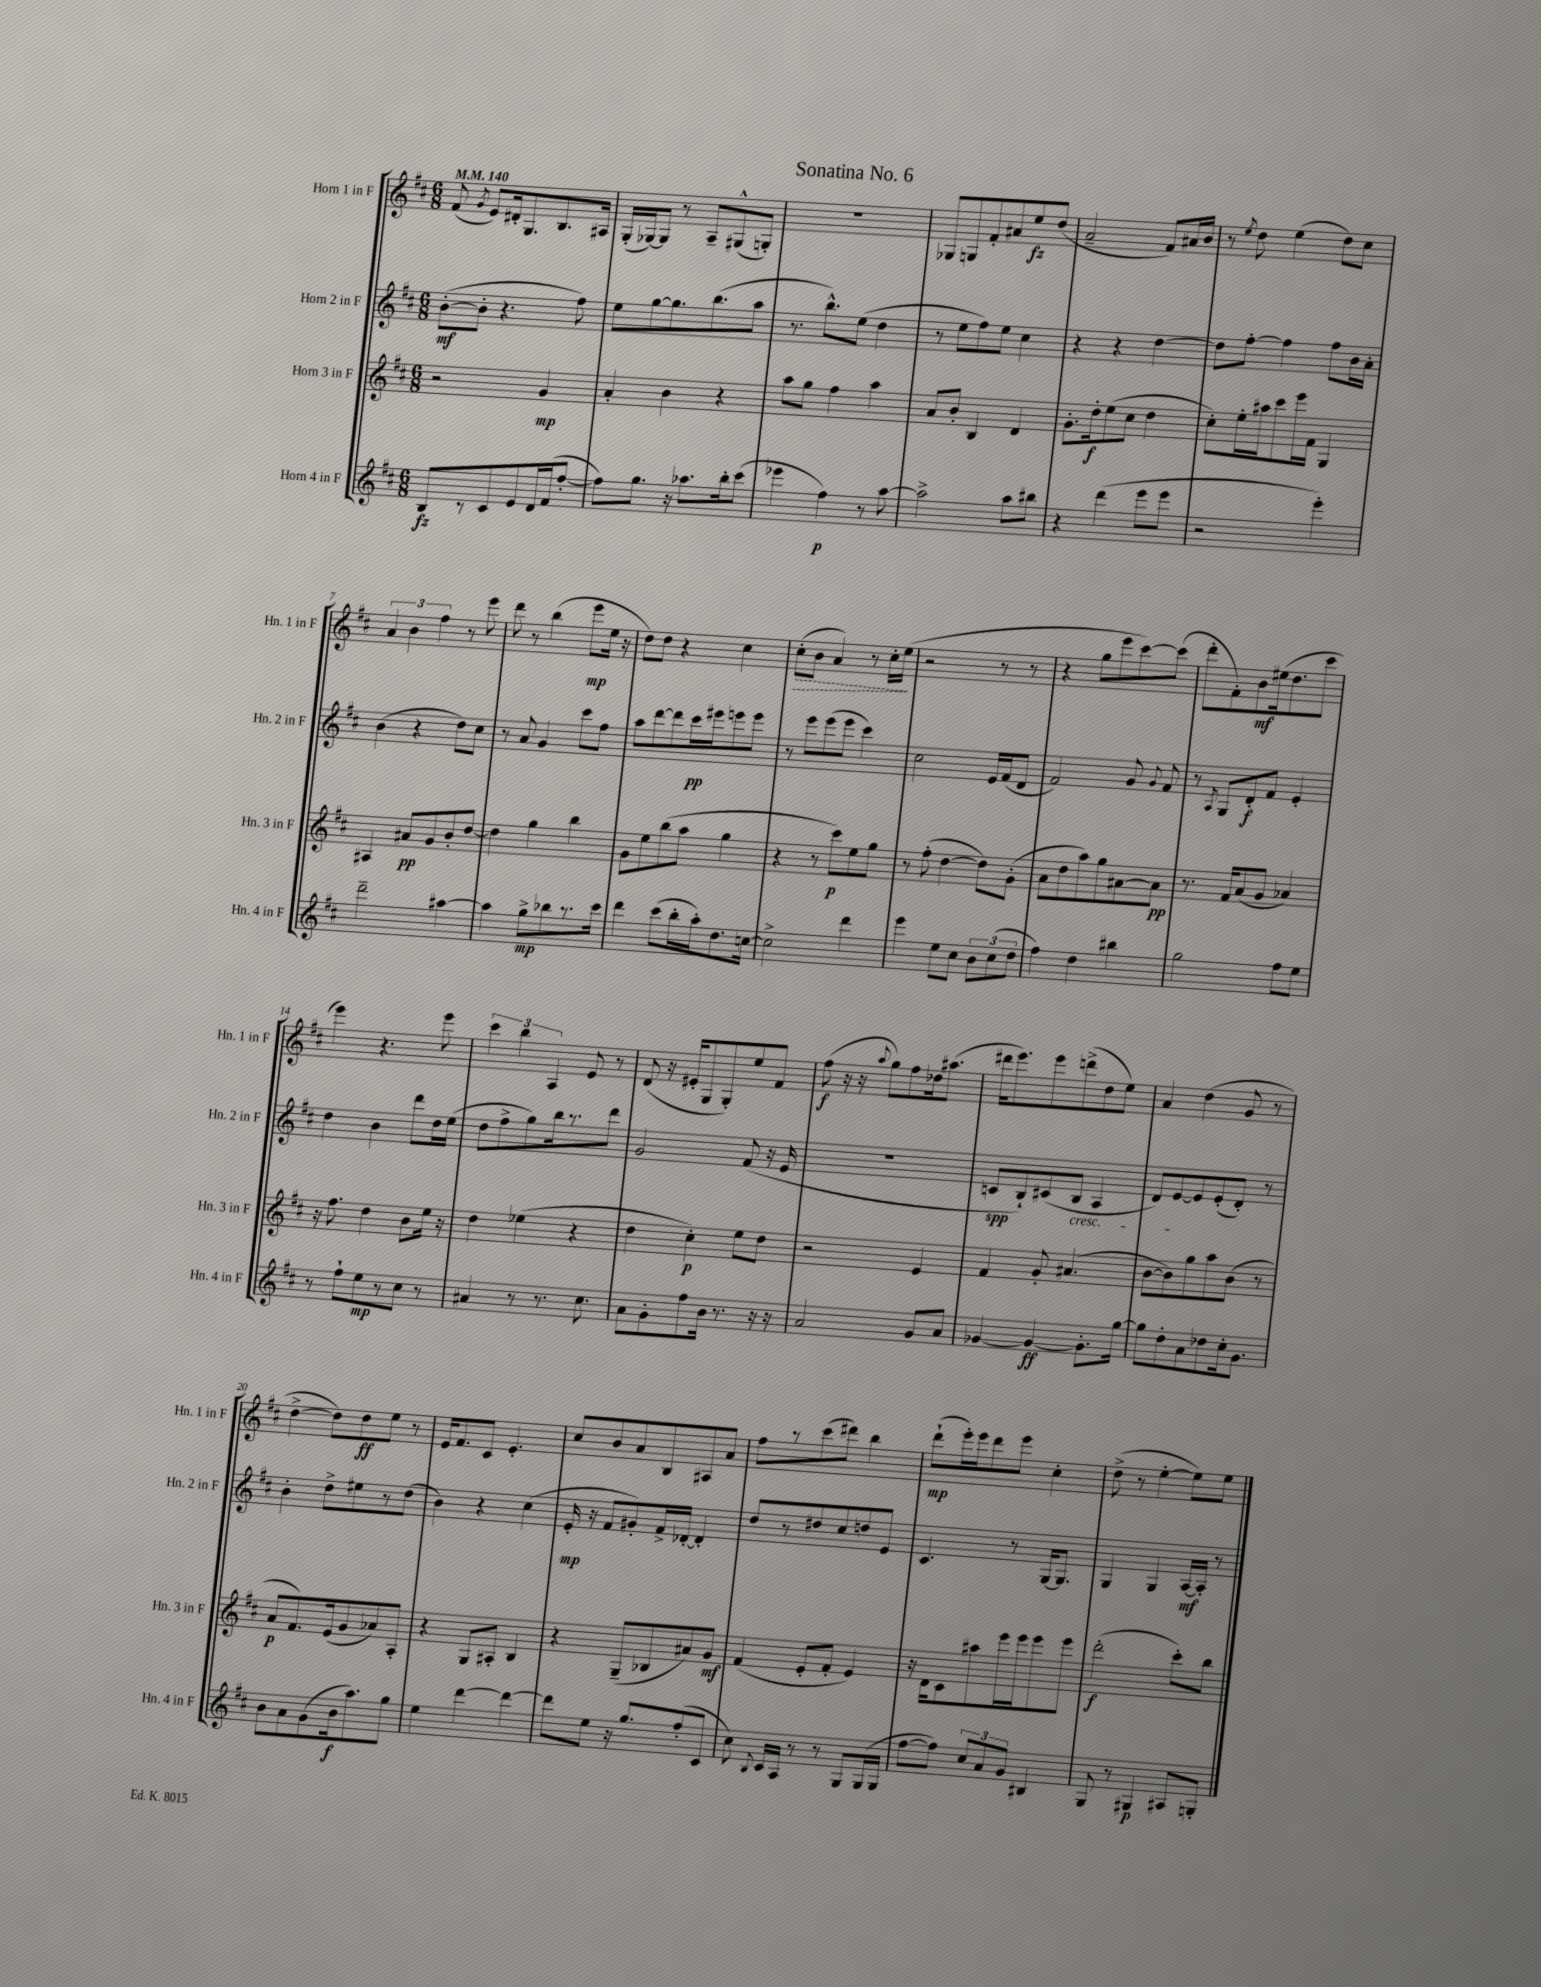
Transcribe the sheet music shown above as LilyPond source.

\header { title = "Sonatina No. 6" }
<<
\new StaffGroup <<
\new Staff = "s0" \with { instrumentName = "Horn 1 in F" shortInstrumentName = "Hn. 1 in F" } {
    \clef treble \key d \major \numericTimeSignature \time 6/8 \tempo 4 = 140
    \autoBeamOff fis'8( \acciaccatura { g'8 } e'8[) dis'16-. g8. b8. ais16] |
    g16[-.( ges16~) ges8] r8 a8[-- gis8-^( g8]-.) |
    R2. |
    ges8[ g8 fis'8-. ais'8 e''8\fz d''8]( |
    a'2-- fis'8[) ais'16 b'16] |
    r8 \acciaccatura { e''8 } d''8 e''4( d''8[) cis''8] |
    \tuplet 3/2 { a'4 b'4 fis''4 } r8 e'''8 |
    d'''8 r8 b''4( e'''8[\mp e''16] r16 |
    d''8[) d''8] r4 cis''4 |
    \once \override Hairpin.style = #'dashed-line cis''8[-.\>( b'8] a'4) r8 cis''16[-. e''16]\!( |
    r2 r8 r8 |
    r4 g''8[ e'''8 cis'''8~) cis'''8]( |
    d'''8[-. fis'8-.) b'8\mf eis''16( d''8. cis'''8] |
    e'''4) r4. e'''8 |
    \tuplet 3/2 { cis'''4 b''4 a4 } e'8 r8 |
    d'8( r16 eis'16[-. g8 g8-.) e''8 fis'8] |
    fis''8\f( r16 r16 \appoggiatura { a''8 } g''8[) fis''8 des''16 ais''8.]( |
    dis'''16[ e'''8.) e'''8 d'''8->( d''8 e''8]) |
    a'4 d''4( g'8 r8 |
    d''4~-> d''8[) d''8\ff e''8] r8 |
    e'16[ fis'8. cis'8] e'4.-. |
    cis''8[ b'8 a'8 b8 ais8 a'8] |
    fis''8[ r8 cis'''8( dis'''8]) b''4 |
    d'''8[-!\mp( e'''16-.) e'''16 d'''8 e'''8] cis''4-. |
    d''8->( r8 e''4~-. e''8[) e''8] \bar "|." |
}
\new Staff = "s1" \with { instrumentName = "Horn 2 in F" shortInstrumentName = "Hn. 2 in F" } {
    \clef treble \key d \major \numericTimeSignature \time 6/8
    \autoBeamOff b'8[~-.\mf( b'8]-. r4. fis''8) |
    e''8[ g''8~ g''8. b''8.( a''8] |
    r8. b''8.[-^) e''8]( d''4 |
    r8 e''8[ fis''8) e''8] cis''4 |
    r4 r4 d''4~ |
    d''8[ fis''8]~-. fis''4 fis''8[ b'16 a'16]-. |
    b'4( r4 d''8[) cis''8] |
    r8 a'8 g'4 cis'''8[ fis''8] |
    a''8[ d'''8~ d'''8 cis'''16\pp eis'''16 e'''8 e'''8] |
    r8 e'''8[ e'''8( e'''8] cis'''4) |
    cis''2 e'16[ fis'16( d'8] |
    fis'2) g'8 \appoggiatura { g'8 } fis'8 |
    r8 \acciaccatura { a8 } g8[ d'8-.\f fis'8] e'4-. |
    d''4 b'4 d'''8[ d''16 e''16]( |
    d''8[ fis''8-> g''8) b''16 r8. d'''8] |
    g'2 fis'8( r16 e'16 |
    R2. |
    c'8[\spp b8-!) cis'8( b8]\cresc a4 |
    d'8[) e'8~\! e'8 e'8-.( d'8]-.) r8 |
    b'4-. d''8[-> eis''8 r8 d''8]( |
    b'4) r4 cis''4( |
    e'16-.\mp r16 fis'8[ gis'8-.) fis'16-> des'16]~-. des'4-. |
    d''8[ r8 dis''8 cis''8 d''8 e'8] |
    cis'4. r8 g16[~ g8.] |
    g4 g4 a16[~\mf a16]-. r8 \bar "|." |
}
\new Staff = "s2" \with { instrumentName = "Horn 3 in F" shortInstrumentName = "Hn. 3 in F" } {
    \clef treble \key d \major \numericTimeSignature \time 6/8
    \autoBeamOff r2 g'4\mp |
    a'4-. b'4 r4 |
    a''8[ g''8] fis''4 a''4 |
    a'8[ b'8]-. b4 d'4 |
    g'8.[-. d''16-.\f e''8( cis''8] d''4 |
    cis''8[-.) e''16-. ais''16 cis'''8 e'''16 fis'16] g4 |
    ais4 ais'8[\pp g'8 b'8-. d''8]~ |
    d''4 g''4 b''4 |
    g'8[ e''8 b''8( a''8] g''4 |
    r4 r8 cis'''8[\p) e''8 g''8] |
    r8 fis''8-.( d''4~ d''8[) g'8]-.( |
    a'8[ d''8 a''8) g''8 ais'8~ ais'8]\pp |
    r8. fis'16[ a'8( g'8] aes'4) |
    r16 fis''8. d''4 b'8[ e''16] r16 |
    d''4 ees''4( r4 |
    d''4 cis''4-.\p) e''8[ d''8] |
    r2 e'4 |
    fis'4 g'8-. ais'4.( |
    b'8[~ b'8) g''8 a''8 b'8]( r8 |
    a'8[\p fis'8.) e'16( g'8 aes'8) a8]-. |
    r4 g8[ ais8]-. b4 |
    r4 g8[--( bes8 ais'8) g'8]\mf |
    fis'4( e'8[-. fis'8]-. e'4) |
    r16 d'16[ cis'8 ais''8 e'''16 e'''16 e'''8 e'''8] |
    d'''2-.\f( cis'''8[-.) b''8] \bar "|." |
}
\new Staff = "s3" \with { instrumentName = "Horn 4 in F" shortInstrumentName = "Hn. 4 in F" } {
    \clef treble \key d \major \numericTimeSignature \time 6/8
    \autoBeamOff b8[\fz r8 cis'8 e'8 d'16 fis'16( fis''8]~-. |
    fis''8[) g''8.] r16 aes''8.[ b''16-. cis'''8]( |
    ees'''4 fis''4\p) r8 a''8~ |
    a''2-> a''8[ bis''8] |
    r4 d'''4( e'''8[ e'''8] |
    r2 e'''4-.) |
    d'''2-- ais''4~ |
    ais''4 g''8[->\mp bes''8 r8. cis'''16] |
    d'''4 cis'''8[( b''16-. a''16-.) d''8. c''16]~ |
    c''2-> d'''4 |
    e'''4 e''8[ cis''8] \tuplet 3/2 { b'8[ cis''8( d''8] } |
    fis''4) d''4 bis''4 |
    g''2 fis''8[ e''8] |
    r8 fis''8[-! e''8\mp r8 cis''8] r8 |
    ais'4 r8 r8. cis''8. |
    a'8[ g'8-. fis''8 b'16] r8. r16 r16 |
    a'2 g'8[ a'8] |
    ges'4~ ges'4~\ff ges'8.[-. g''16]~ |
    g''8[ d''8-. a'8 des''8 cis''16-. g'8.] |
    b'8[ a'8 g'8( b'16\f a''8.) g''8] |
    e''4 d'''4~ d'''4~ |
    d'''8[ e''8] r16 g''8.[ fis''8-.( cis'8] |
    cis''8) \appoggiatura { b8 } cis'16[ a16] r8 r8 g8[ g16( g16] |
    fis''8[~ fis''8]) \tuplet 3/2 { cis''8[ a'8 g'8] } bis4 |
    g8 r8 gis4\p ais8[ g8]-. \bar "|." |
}
>>
>>
